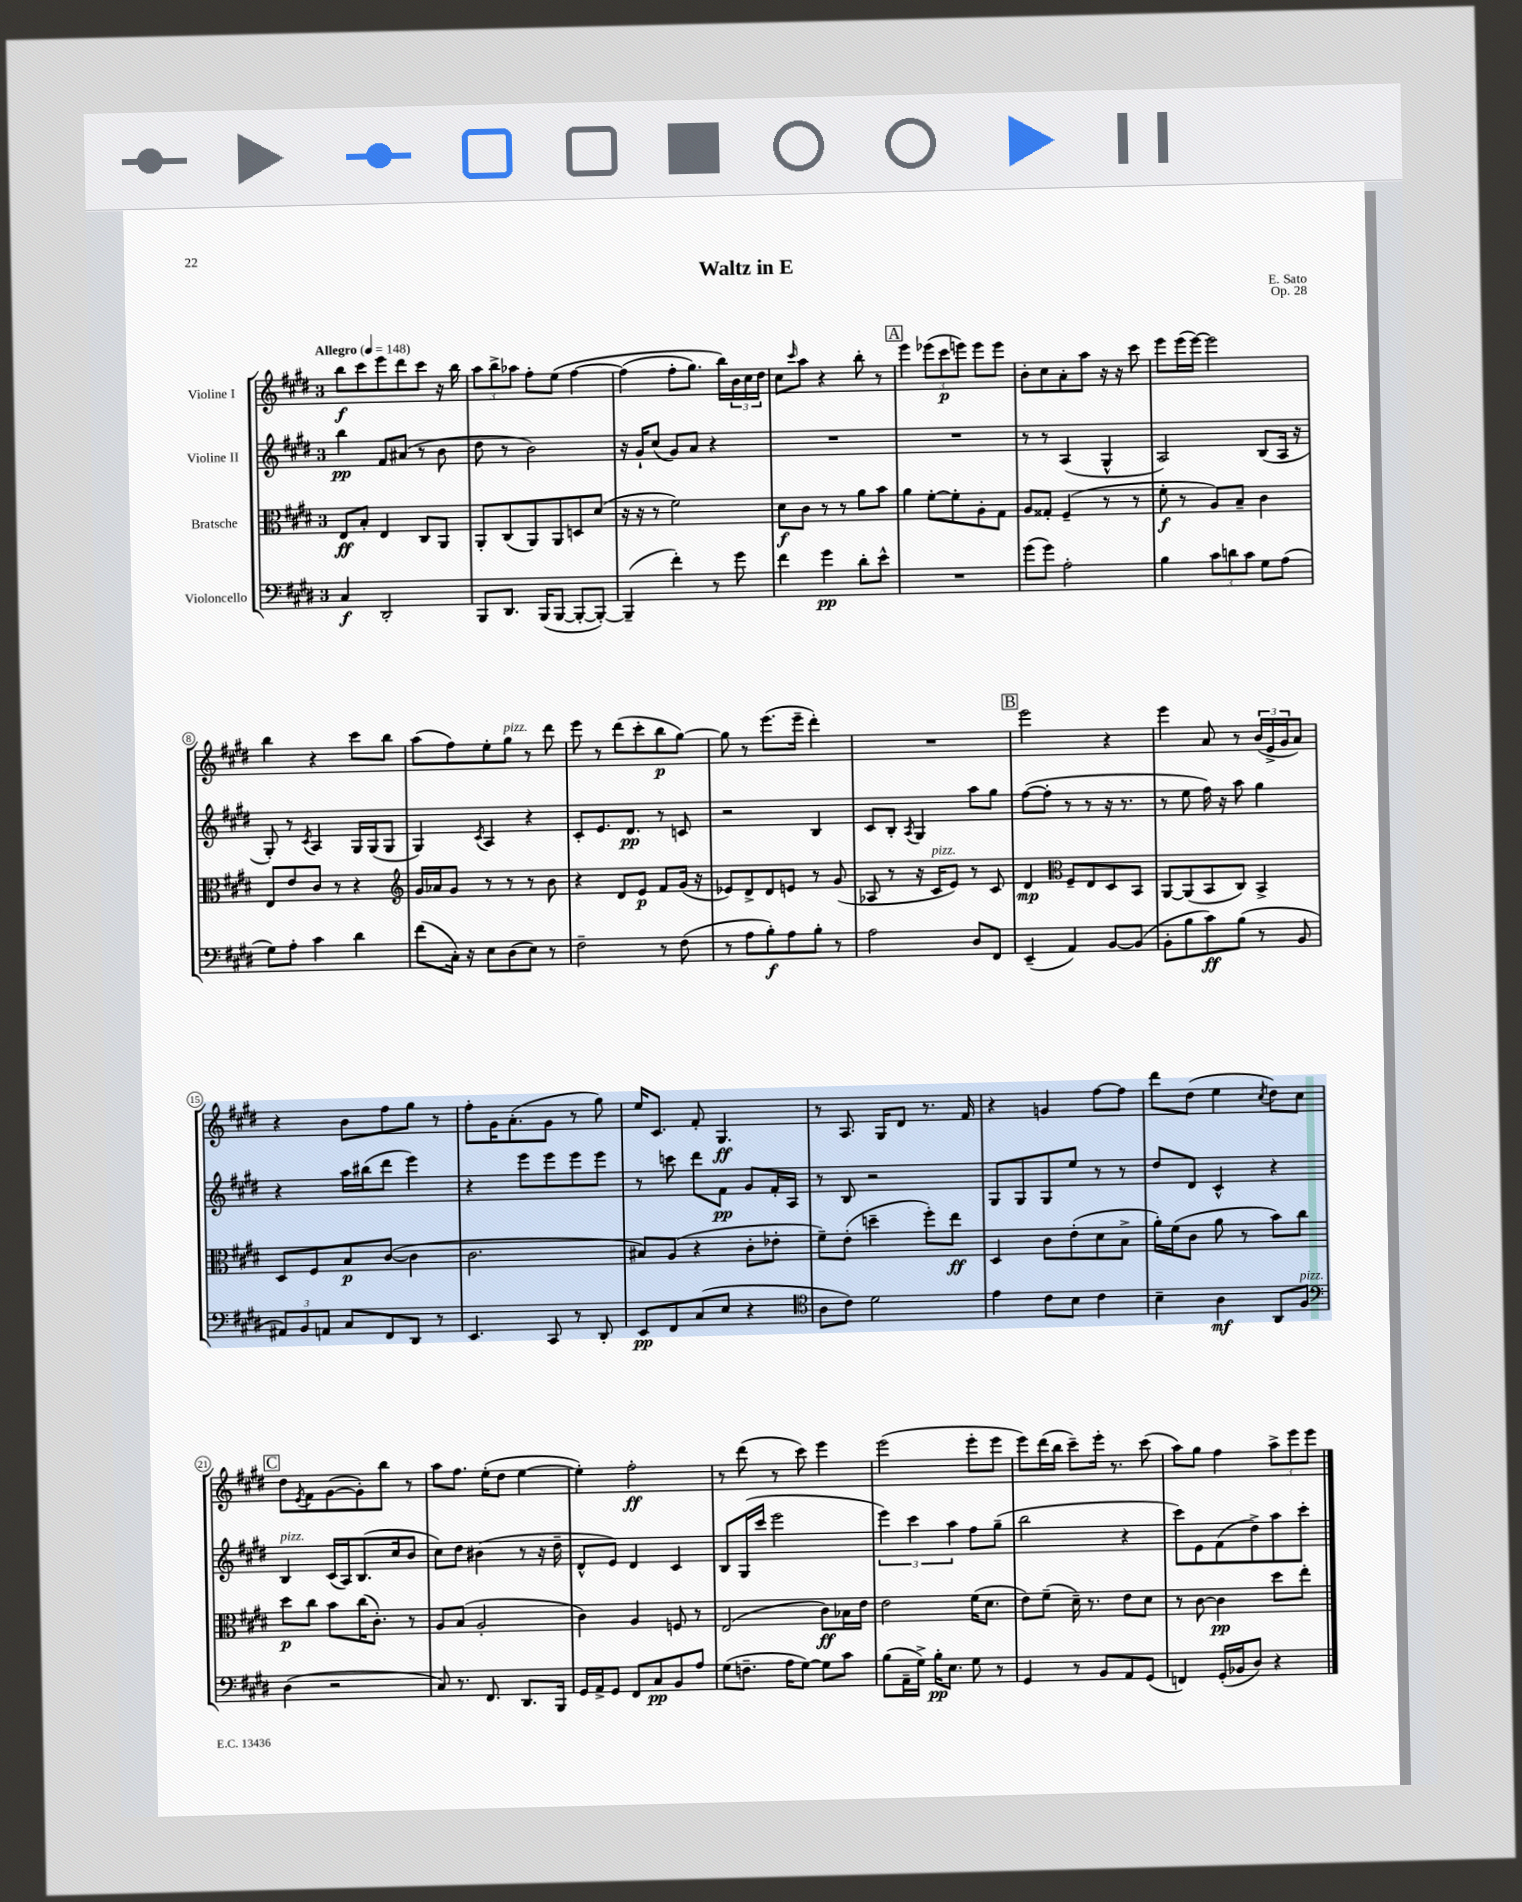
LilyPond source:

\header { title = "Waltz in E" composer = "E. Sato" opus = "Op. 28" }
<<
\new StaffGroup <<
\new Staff = "s0" \with { instrumentName = "Violine I" } {
    \clef treble \key e \major \once \override Staff.TimeSignature.style = #'single-digit \time 3/4 \tempo "Allegro" 4 = 148
    b''8\f cis'''8 e'''8 dis'''8 cis'''8 r16 b''16 |
    \tuplet 3/2 { a''8 b''8-> aes''8 } fis''8-. e''8\( fis''4~ |
    fis''4( fis''8-. gis''8.) b''16\) \tuplet 3/2 { b'16 cis''16 dis''16 } |
    cis''8 \grace { cis'''16 } a''8 r4 b''8-. r8 |
    \mark \markup { \box "A" } e'''4 \tuplet 3/2 { ees'''8( cis'''8\p e'''8) } e'''8 e'''8 |
    b'8-. cis''8 a'8-. a''8 r16 r16 cis'''8 |
    e'''8 e'''16( e'''16~) e'''2 |
    b''4 r4 cis'''8 b''8 |
    a''8( fis''8) e''8-. gis''8^\markup { \italic "pizz." } r8 dis'''8 |
    e'''8 r8 dis'''8( cis'''8-. b''8\p gis''8~) |
    gis''8 r8 e'''8.( e'''16-- dis'''4-.) |
    R2. |
    \mark \markup { \box "B" } e'''2 r4 |
    e'''4 a'8 r8 \tuplet 3/2 { b'16( e'16-> gis'16 } a'8) |
    r4 b'8 fis''8 gis''8 r8 |
    fis''8-. gis'16 a'8.-.( gis'8 r8 gis''8) |
    e''16 cis'8. fis'8-. gis4.\ff |
    r8 a8. gis16 dis'8 r8. fis'16 |
    r4 g'4 fis''8~ fis''8 |
    dis'''8 dis''8( e''4 \acciaccatura { cis''8 } dis''8) cis''8 |
    \mark \markup { \box "C" } dis''8 \acciaccatura { e'8 } fis'8 gis'8~( gis'8-.) b''8 r8 |
    a''8 fis''8. e''16-.( dis''8 e''4~ |
    e''4-.) fis''2-.\ff |
    r8 dis'''8( r8 cis'''8) e'''4 |
    e'''2( e'''8-. e'''8 |
    e'''8) dis'''16( b''16 cis'''8--) e'''16-. r8. cis'''8( |
    a''8) gis''8 fis''4 \tuplet 3/2 { a''8-> e'''8 e'''8 } \bar "|." |
}
\new Staff = "s1" \with { instrumentName = "Violine II" } {
    \clef treble \key e \major \once \override Staff.TimeSignature.style = #'single-digit \time 3/4
    b''4\pp fis'8 ais'8( r8 b'8 |
    dis''8 r8 b'2) |
    r16 gis'16-! cis''8( gis'8) a'8 r4 |
    R2. |
    \mark \markup { \box "A" } R2. |
    r8 r8 a4( gis4-^ |
    a2) b8( a16 r16 |
    gis8-.) r8 \acciaccatura { cis'8 } a4 gis16 gis16( gis8 |
    gis4) \acciaccatura { cis'8 } a4 r4 |
    cis'8-. e'8. dis'8.\pp r8 c'8 |
    r2 b4 |
    cis'8 b8-. \acciaccatura { a8 } gis4 a''8 gis''8 |
    \mark \markup { \box "B" } fis''8~( fis''8-. r8 r8 r16 r8. |
    r8 e''8 fis''16) r16 a''8 gis''4 |
    r4 a''16 bis''16( dis'''8 e'''4) |
    r4 e'''8 e'''8 e'''8 e'''8 |
    r8 c'''8 dis'''8 fis'8\pp gis'8 fis'16-. a16 |
    r8 b8 r2 |
    gis8 gis8 gis8 e''8 r8 r8 |
    dis''8 dis'8 cis'4-^ r4 |
    \mark \markup { \box "C" } b4^\markup { \italic "pizz." } cis'16( a16) b8.( cis''16 b'8 |
    cis''8) dis''8 bis'4( r8 r16 dis''16-- |
    dis'8-^ e'8) dis'4 cis'4 |
    b8 gis16( cis'''16 e'''2 |
    \tuplet 3/2 { e'''4) cis'''4 a''4 } fis''8 gis''8--( |
    b''2 r4 |
    cis'''8) e'8 fis'8( dis''8->) a''8 cis'''8-. \bar "|." |
}
\new Staff = "s2" \with { instrumentName = "Bratsche" } {
    \clef alto \key e \major \once \override Staff.TimeSignature.style = #'single-digit \time 3/4
    e8\ff b8-. e4 cis8 a,8 |
    a,8-. cis8( a,8) a,8 d8 dis'8( |
    r16 r16 r8 fis'2) |
    dis'8\f cis'8 r8 r8 a'8 b'8 |
    \mark \markup { \box "A" } a'4 fis'8~-. fis'8-. a8-. gis8 |
    a8 gisis8-. fis4--( r8 r8 |
    fis'8-.\f r8 a8) b8-- cis'4 |
    e8 e'8 cis'8 r8 r4 |
    \clef treble gis'16 aes'16 gis'8 r8 r8 r8 b'8 |
    r4 dis'8 e'8\p fis'8 gis'16( r16 |
    ees'8) dis'8-> dis'8 e'8 r8 gis'8( |
    aes8 r8 r16 cis'16^\markup { \italic "pizz." } e'8) r8 cis'8 |
    \mark \markup { \box "B" } dis'4\mp \clef alto fis8-- e8 dis8 b,8 |
    a,8~ a,8( b,8 cis8) b,4-> |
    dis8 fis8 b8\p cis'8~( cis'4 |
    cis'2. |
    bis8) a8( r4 cis'8-. ees'8-. |
    fis'8--) e'8-.( d''4-- fis''8-.) e''8\ff |
    dis4 cis'8 e'8-.( dis'8 b8-> |
    a'16-.) fis'16( cis'8 a'8 r8 b'8) cis''8 |
    \mark \markup { \box "C" } dis''8\p cis''8 b'8 cis''16( cis'8.-.) r8 |
    a8 b8( a2-. |
    cis'4) a4 f8 r8 |
    e2( cis'8\ff) bes16 e'16 |
    e'2 fis'16( dis'8. |
    e'8) fis'8--( dis'16--) r8. e'8 dis'8 |
    r8 cis'8~ cis'4\pp dis''8 e''8-. \bar "|." |
}
\new Staff = "s3" \with { instrumentName = "Violoncello" } {
    \clef bass \key e \major \once \override Staff.TimeSignature.style = #'single-digit \time 3/4
    cis4\f dis,2-. |
    b,,8 dis,8. b,,16( b,,8~ b,,8~-. b,,8~-.) |
    b,,4--( fis'4-.) r8 gis'8 |
    fis'4 gis'4\pp dis'8-. e'8-^ |
    \mark \markup { \box "A" } R2. |
    gis'8( gis'8) a2-. |
    b4 \tuplet 3/2 { cis'8 d'8 cis'8 } gis8 a8( |
    gis8) a8-. cis'4 dis'4 |
    fis'8( cis16-.) r16 e8 dis8( e8) r8 |
    fis2-- r8 fis8( |
    r8 a8 b8-.\f) a8 b8-. r8 |
    a2 dis8 fis,8 |
    \mark \markup { \box "B" } e,4--( a,4) b,8~ b,8( |
    b,8-. b8 cis'8\ff) b8( r8 b,8 |
    \tuplet 3/2 { ais,8) b,8 a,8 } cis8 fis,8 dis,8 r8 |
    e,4. cis,8 r8 dis,8-. |
    e,8\pp fis,8 cis8( e8 r4 |
    \clef tenor a8 cis'8) dis'2 |
    e'4 cis'8 b8 cis'4 |
    b4-- a4\mf a,8 fis8^\markup { \italic "pizz." } |
    \mark \markup { \box "C" } \clef bass dis4( r2 |
    cis8) r8. fis,8. dis,8. b,,16 |
    gis,16 a,16-> gis,8 fis,8 cis8\pp b,8 a8 |
    gis8( f8.-- a16 gis8~) gis8 cis'8 |
    b8( a,16-- gis16->) b16-.\pp e8. gis8 r8 |
    gis,4 r8 b,8 a,8 gis,8( |
    f,4) gis,16-.( bes,16 dis8) r4 \bar "|." |
}
>>
>>
\layout { \context { \Score \override BarNumber.stencil = #(make-stencil-circler 0.1 0.3 ly:text-interface::print) } }
